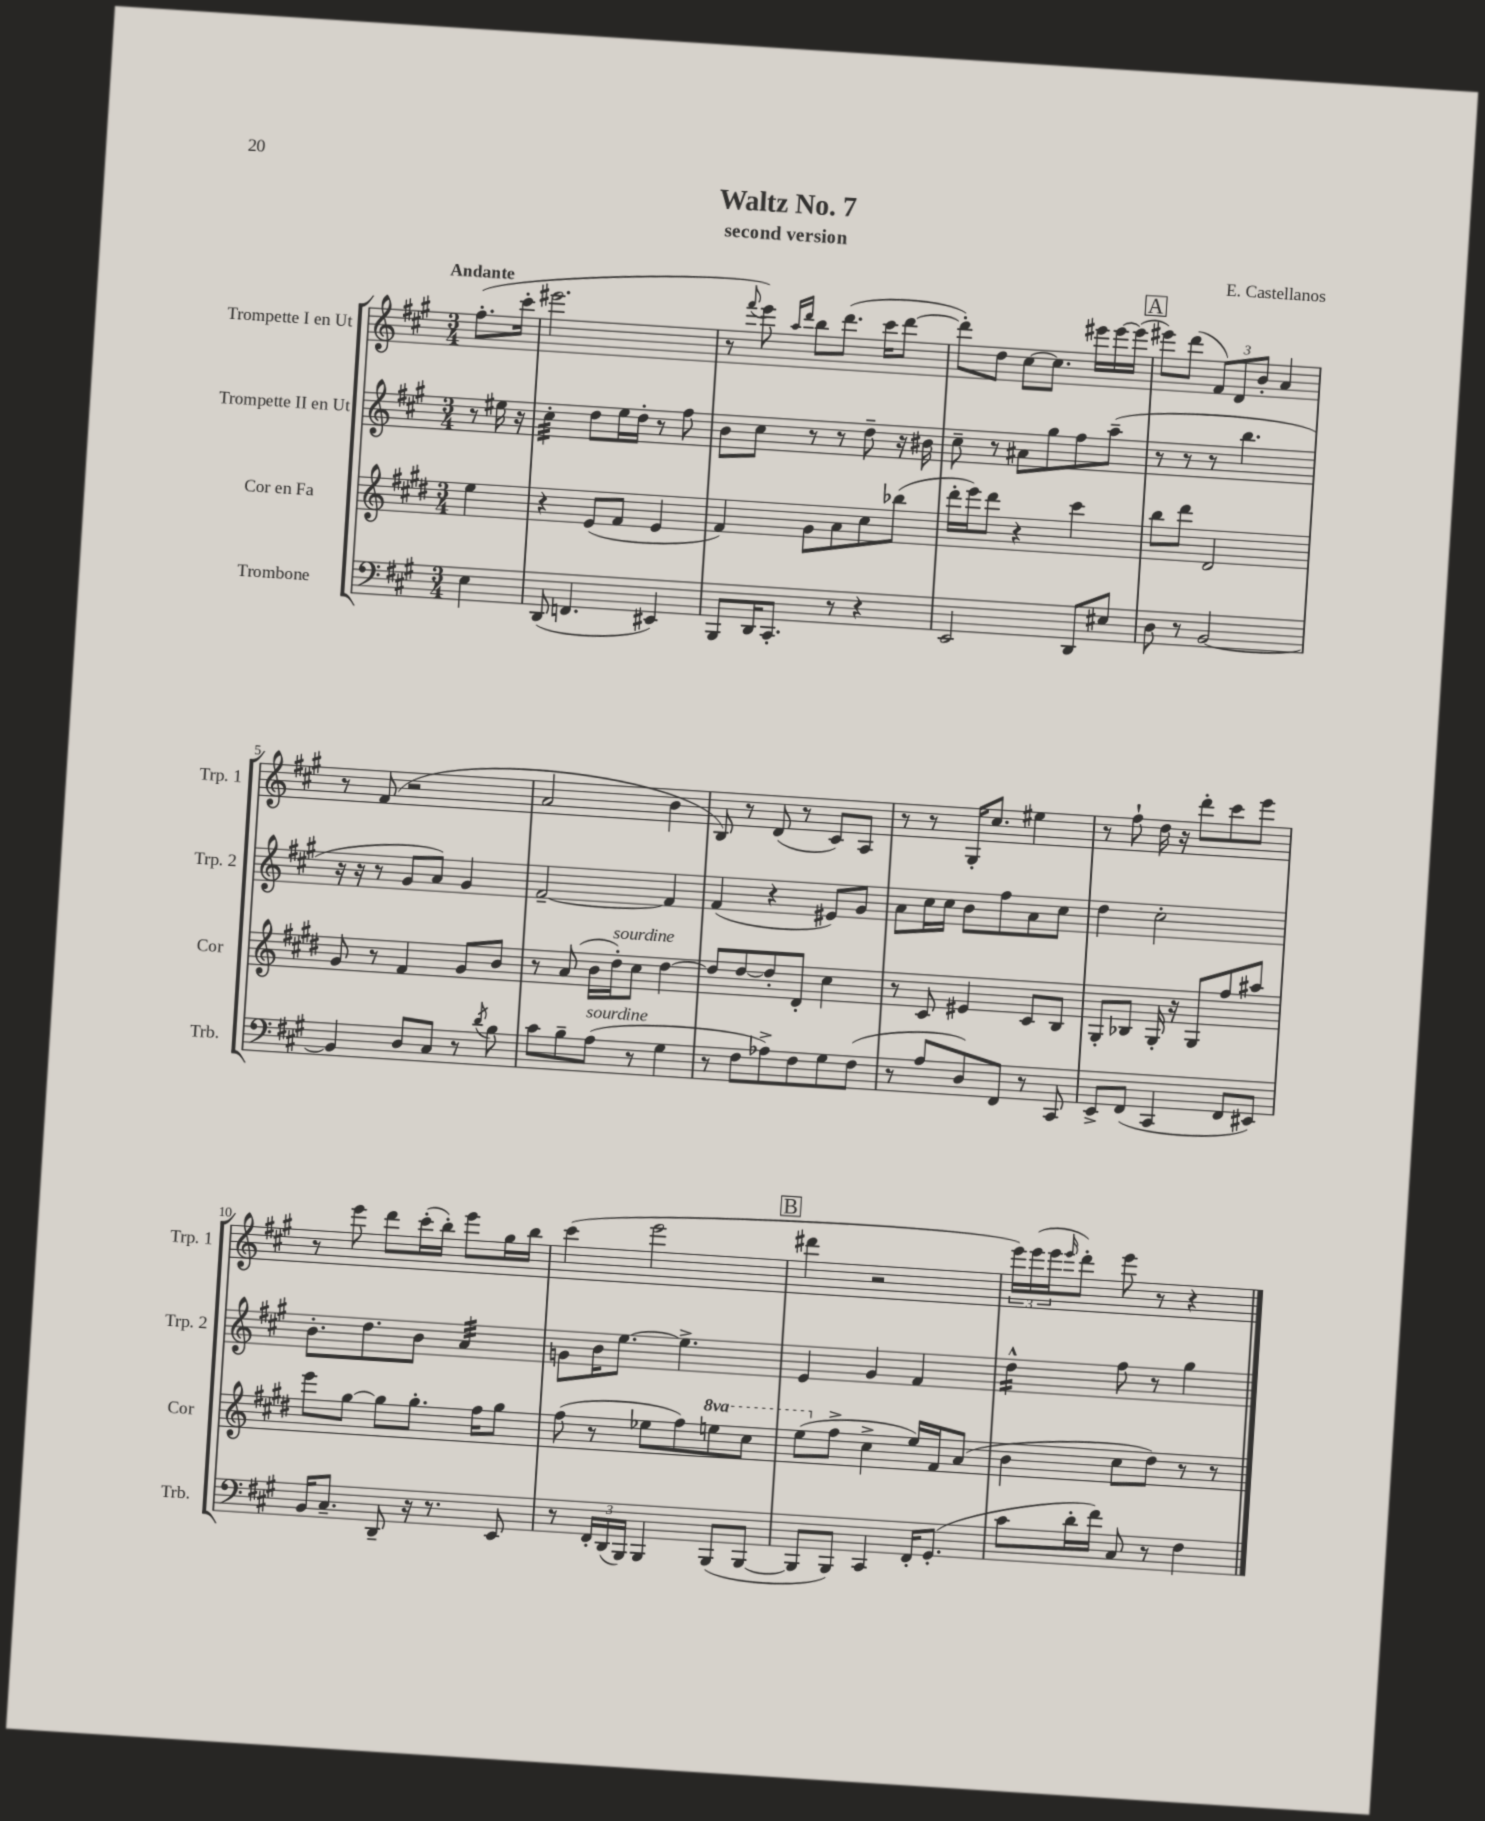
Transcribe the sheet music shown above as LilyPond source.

\header { title = "Waltz No. 7" composer = "E. Castellanos" subtitle = "second version" }
<<
\new StaffGroup <<
\new Staff = "s0" \with { instrumentName = "Trompette I en Ut" shortInstrumentName = "Trp. 1" } {
    \clef treble \key a \major \numericTimeSignature \time 3/4 \partial 4 \tempo "Andante"
    fis''8.-.( cis'''16-. |
    eis'''2. |
    r8 \appoggiatura { fis'''8 } e'''8) \grace { a''16 d'''16 } b''8 d'''8.( cis'''16 d'''8~ |
    d'''8-.) d''8 cis''8~ cis''8. eis'''16 eis'''16~ eis'''16( |
    \mark \markup { \box "A" } eis'''8) d'''8( \tuplet 3/2 { fis'8) d'8 b'8-. } a'4 |
    r8 fis'8( r2 |
    a'2 b'4 |
    b8) r8 d'8( r8 cis'8) a8 |
    r8 r8 gis16-. cis''8. eis''4 |
    r8 fis''8-! d''16 r16 d'''8-. cis'''8 e'''8 |
    r8 e'''8 d'''8 cis'''16-.( b''16-.) e'''8 gis''16 b''16 |
    cis'''4( e'''2 |
    \mark \markup { \box "B" } dis'''4 r2 |
    \tuplet 3/2 { e'''16) e'''16( e'''16 } \grace { e'''16 } d'''8-.) e'''8 r8 r4 \bar "|." |
}
\new Staff = "s1" \with { instrumentName = "Trompette II en Ut" shortInstrumentName = "Trp. 2" } {
    \clef treble \key a \major \numericTimeSignature \time 3/4 \partial 4
    r8 eis''16 r16 |
    cis''4:32-. d''8 e''16 d''16-. r8 fis''8 |
    b'8 cis''8 r8 r8 d''8-- r16 bis'16 |
    cis''8-- r8 ais'8 gis''8 fis''8 a''8--( |
    \mark \markup { \box "A" } r8 r8 r8 b''4. |
    r16 r16 r8 gis'8 a'8) gis'4 |
    fis'2~-- fis'4 |
    fis'4( r4 eis'8) gis'8 |
    a'8 cis''16 cis''16 b'8 fis''8 a'8 cis''8 |
    d''4 cis''2-. |
    b'8.-. d''8. b'8 a'4:32 |
    g'8 b'16 e''8.~ e''4.-> |
    \mark \markup { \box "B" } e'4 gis'4 fis'4 |
    d''4:16-^ fis''8 r8 gis''4 \bar "|." |
}
\new Staff = "s2" \with { instrumentName = "Cor en Fa" shortInstrumentName = "Cor" } {
    \clef treble \key e \major \numericTimeSignature \time 3/4 \set Staff.ottavationMarkups = #ottavation-simple-ordinals \partial 4
    e''4 |
    r4 e'8( fis'8 e'4 |
    fis'4) gis'8 a'8 cis''8 bes''8( |
    dis'''16-. e'''16) dis'''8 r4 cis'''4 |
    \mark \markup { \box "A" } b''8 dis'''8 dis'2 |
    gis'8 r8 fis'4 gis'8 b'8 |
    r8 a'8( b'16 dis''16-.^\markup { \italic "sourdine" }) cis''8 dis''4~ |
    dis''8 dis''8~ dis''8-. dis'8-. cis''4 |
    r8 cis'8 eis'4 cis'8 b8 |
    gis8-. bes8 gis16-. r16 gis8 fis''8 ais''8 |
    e'''8 gis''8~ gis''8 gis''8.-. fis''16 gis''8 |
    fis''8( r8 ees''8 fis''8) \ottava #1 e'''!8 cis'''8 |
    \mark \markup { \box "B" } e'''8( \ottava #0 fis''8-> cis''4-> e''16) fis'16 a'8( |
    b'4 cis''8 dis''8) r8 r8 \bar "|." |
}
\new Staff = "s3" \with { instrumentName = "Trombone" shortInstrumentName = "Trb." } {
    \clef bass \key a \major \numericTimeSignature \time 3/4 \partial 4
    e4 |
    d,8( f,4. eis,4) |
    b,,8 d,16 cis,8.-. r8 r4 |
    e,2 d,8 eis8 |
    \mark \markup { \box "A" } d8 r8 b,2~ |
    b,4 d8 cis8 r8 \acciaccatura { d'8 } b8 |
    cis'8 b8-- a8^\markup { \italic "sourdine" }( r8 gis4 |
    r8 fis8 aes8->) fis8 gis8 fis8( |
    r8 a8 d8) fis,8 r8 cis,8 |
    e,8-> fis,8( cis,4 fis,8 eis,8) |
    b,16 cis8.-- d,8-- r16 r8. e,8 |
    r8 \tuplet 3/2 { fis,16-. d,16( b,,16) } b,,4 b,,8( b,,8~ |
    \mark \markup { \box "B" } b,,8 b,,8) cis,4 fis,16-. gis,8.-.( |
    cis'8 d'16-. fis'16) cis8 r8 fis4 \bar "|." |
}
>>
>>
